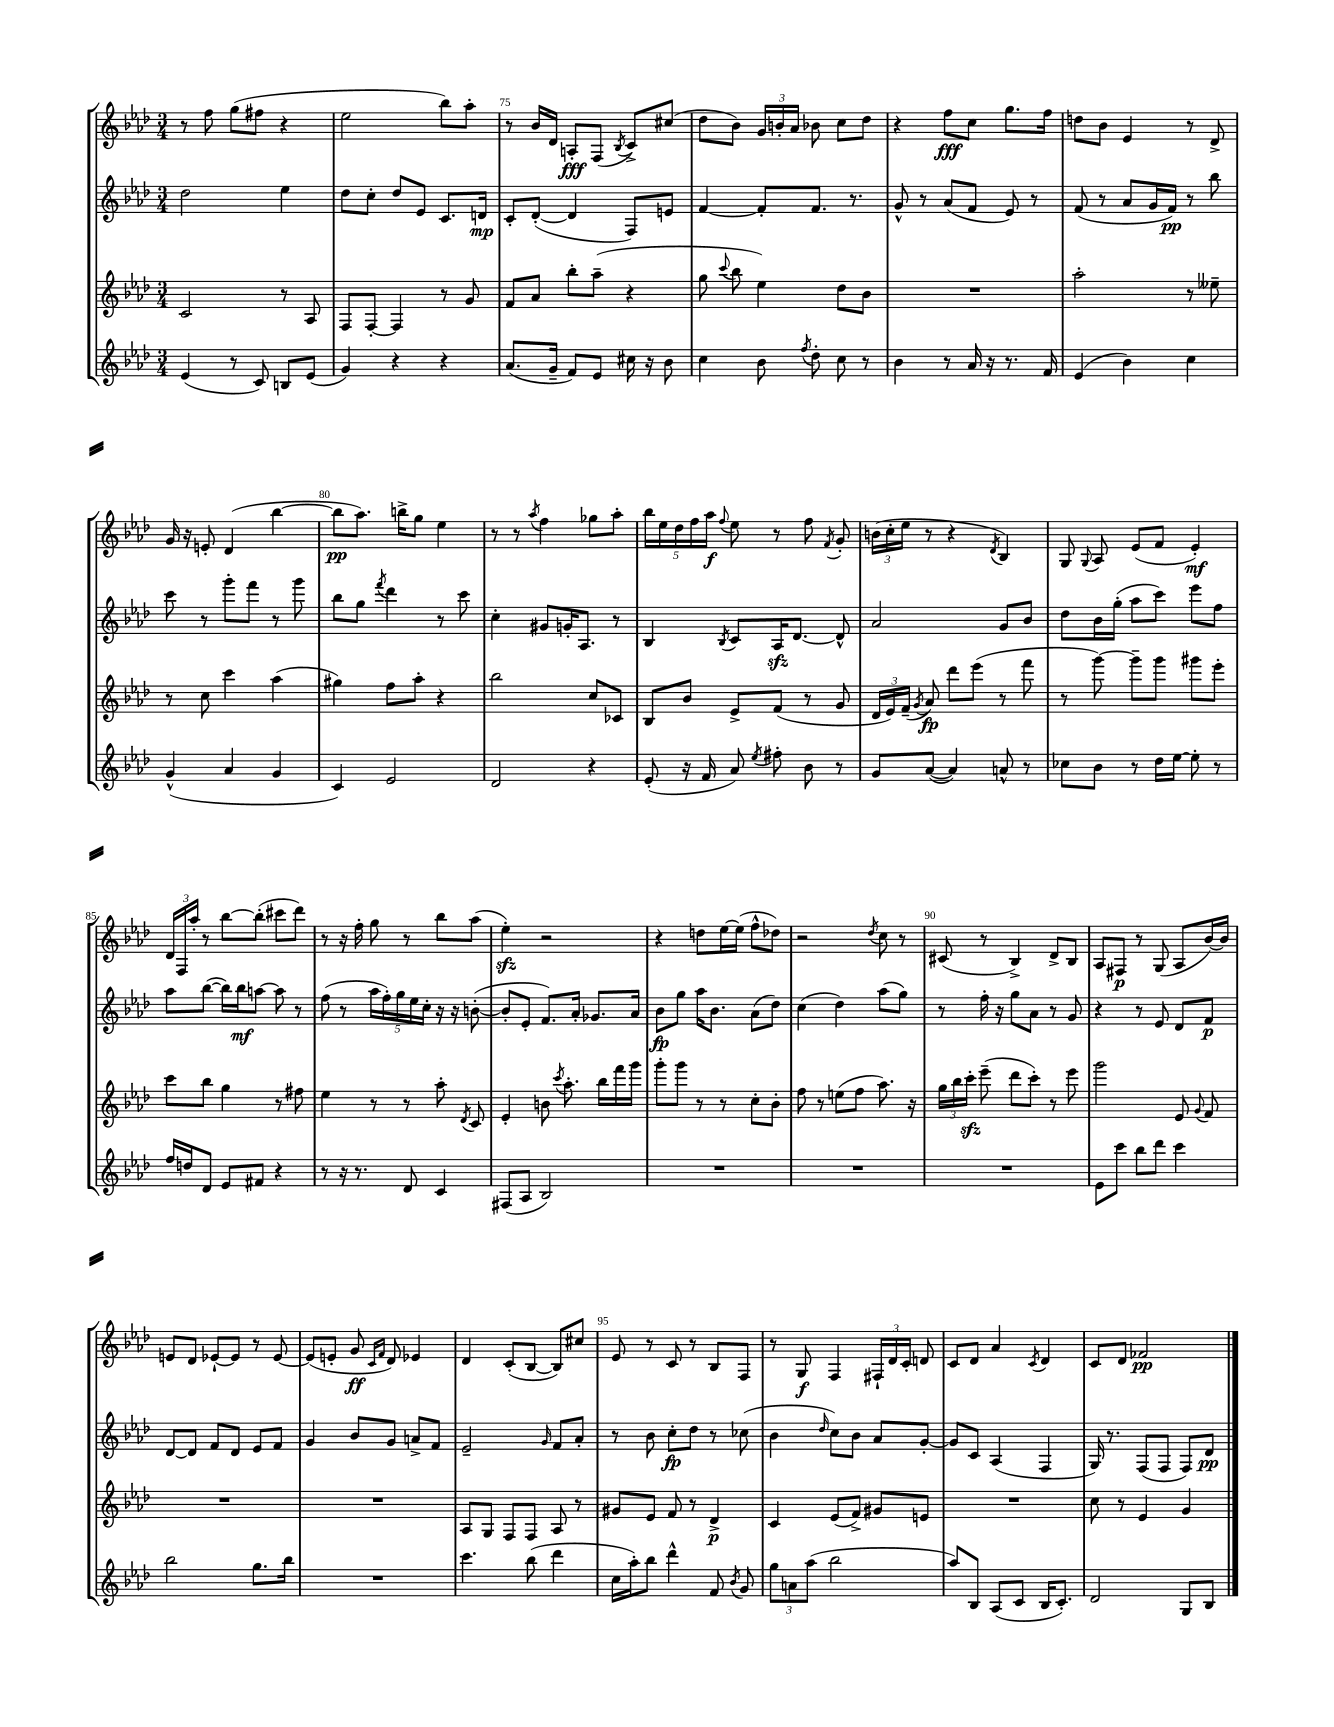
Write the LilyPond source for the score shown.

<<
\new StaffGroup <<
\new Staff = "s0" {
    \clef treble \key aes \major \numericTimeSignature \time 3/4
    \autoBeamOff r8 f''8 g''8[( fis''8] r4 |
    ees''2 bes''8[) aes''8]-. |
    r8 bes'16[ des'16] a8[-.\fff f8]( \acciaccatura { bes8 } c'8[->) cis''8]( |
    des''8[ bes'8]) \tuplet 3/2 { g'16[ b'16-. aes'16] } bes'8 c''8[ des''8] |
    r4 f''8[\fff c''8] g''8.[ f''16] |
    d''8[ bes'8] ees'4 r8 des'8-> |
    g'16 r16 e'8-. des'4( bes''4~ |
    bes''8[\pp aes''8.]) b''16[-> g''8] ees''4 |
    r8 r8 \acciaccatura { aes''8 } f''4 ges''8[ aes''8]-. |
    \tuplet 5/4 { bes''16[ ees''16 des''16 f''16 aes''16]\f } \appoggiatura { f''8 } ees''8 r8 f''8 \acciaccatura { f'8 } g'8-. |
    \tuplet 3/2 { b'16[( c''16-. ees''16] } r8 r4 \acciaccatura { des'8 } bes4) |
    g8 \appoggiatura { g8 } aes8 ees'8[( f'8] ees'4-.\mf) |
    \tuplet 3/2 { des'16[ f16 aes''16]-. } r8 bes''8[~ bes''8]-.( cis'''8[ des'''8]) |
    r8 r16 f''16-. g''8 r8 bes''8[ aes''8]( |
    ees''4-.\sfz) r2 |
    r4 d''8[ ees''16~ ees''16]( f''8[-^ des''8]) |
    r2 \acciaccatura { des''8 } c''8 r8 |
    cis'8( r8 bes4->) des'8[-> bes8] |
    aes8[ fis8]\p r8 g8( aes8[ bes'16~) bes'16] |
    e'8[ des'8] ees'8[~-! ees'8] r8 ees'8~ |
    ees'8[( e'8]-. g'8\ff \grace { c'16[ f'16] } des'8) ees'4 |
    des'4 c'8[-.( bes8]~ bes8[) cis''8] |
    ees'8 r8 c'8 r8 bes8[ f8] |
    r8 g8\f f4 \tuplet 3/2 { fis16[-! des'16 c'16]-. } d'8 |
    c'8[ des'8] aes'4 \acciaccatura { c'8 } des'4 |
    c'8[ des'8] fes'2\pp \bar "|." |
}
\new Staff = "s1" {
    \clef treble \key aes \major \numericTimeSignature \time 3/4
    \autoBeamOff des''2 ees''4 |
    des''8[ c''8]-. des''8[ ees'8] c'8.[ d'16]\mp |
    c'8[-. des'8]~-.( des'4 f8[) e'8] |
    f'4~ f'8[-. f'8.] r8. |
    g'8-^ r8 aes'8[( f'8] ees'8) r8 |
    f'8( r8 aes'8[ g'16 f'16]\pp) r8 bes''8 |
    c'''8 r8 g'''8[-. f'''8] r8 g'''8 |
    bes''8[ g''8] \acciaccatura { f'''8 } des'''4 r8 c'''8 |
    c''4-. gis'8[ g'16-. aes8.] r8 |
    bes4 \acciaccatura { bes8 } c'8[ aes16\sfz des'8.]~ des'8-^ |
    aes'2 g'8[ bes'8] |
    des''8[ bes'16 g''16]-.( aes''8[ c'''8]) ees'''8[ f''8] |
    aes''8[ bes''8]~( bes''16[) bes''16\mf a''8]~ a''8 r8 |
    f''8( r8 \tuplet 5/4 { aes''16[ f''16-.) g''16 ees''16 c''16]-. } r16 r16 b'8~-.( |
    b'8[-. ees'8]-. f'8.[) aes'16]-. ges'8.[ aes'16] |
    bes'8[\fp g''8] aes''16[ bes'8.] aes'8[( des''8]) |
    c''4( des''4) aes''8[( g''8]) |
    r8 f''16-. r16 g''8[ aes'8] r8 g'8 |
    r4 r8 ees'8 des'8[ f'8]\p |
    des'8[~ des'8] f'8[ des'8] ees'8[ f'8] |
    g'4 bes'8[ g'8] a'8[-> f'8] |
    ees'2-- \grace { g'16 } f'8[ aes'8]-. |
    r8 bes'8 c''8[-.\fp des''8] r8 ces''8( |
    bes'4 \grace { des''16 } c''8[) bes'8] aes'8[ g'8]~-. |
    g'8[ c'8] aes4( f4 |
    g16) r8. f8[( f8] f8[) des'8]\pp \bar "|." |
}
\new Staff = "s2" {
    \clef treble \key aes \major \numericTimeSignature \time 3/4
    \autoBeamOff c'2 r8 aes8 |
    f8[ f8]~-. f4 r8 g'8 |
    f'8[ aes'8] bes''8[-. aes''8]--( r4 |
    g''8 \appoggiatura { c'''8 } bes''8 ees''4) des''8[ bes'8] |
    R2. |
    aes''2-. r8 eeses''8-- |
    r8 c''8 c'''4 aes''4( |
    gis''4) f''8[ aes''8]-. r4 |
    bes''2 c''8[ ces'8] |
    bes8[ bes'8] ees'8[-> f'8]( r8 g'8 |
    \tuplet 3/2 { des'16[ ees'16) f'16]--( } \acciaccatura { g'8 } aes'8\fp) des'''8[ ees'''8]( r8 f'''8 |
    r8 g'''8~) g'''8[-- g'''8] gis'''8[ ees'''8]-. |
    c'''8[ bes''8] g''4 r8 fis''8 |
    ees''4 r8 r8 aes''8-. \acciaccatura { des'8 } c'8 |
    ees'4-. b'8 \acciaccatura { c'''8 } aes''8.-. bes''16[ f'''16 g'''16] |
    g'''8[-. g'''8] r8 r8 c''8[-. bes'8]-. |
    f''8 r8 e''8[( f''8] aes''8.) r16 |
    \tuplet 3/2 { g''16[ bes''16 c'''16]-.\sfz } ees'''8--( des'''8[ c'''8]-.) r8 ees'''8 |
    g'''2 ees'8 \appoggiatura { g'8 } f'8 |
    R2. |
    R2. |
    aes8[ g8] f8[ f8] aes8 r8 |
    gis'8[ ees'8] f'8 r8 des'4->\p |
    c'4 ees'8[( f'8]->) gis'8[ e'8] |
    R2. |
    c''8 r8 ees'4 g'4 \bar "|." |
}
\new Staff = "s3" {
    \clef treble \key aes \major \numericTimeSignature \time 3/4
    \autoBeamOff ees'4( r8 c'8) b8[ ees'8]( |
    g'4) r4 r4 |
    aes'8.[( g'16]-- f'8[) ees'8] cis''16 r16 bes'8 |
    c''4 bes'8 \acciaccatura { f''8 } des''8-. c''8 r8 |
    bes'4 r8 aes'16 r16 r8. f'16 |
    ees'4( bes'4) c''4 |
    g'4-^( aes'4 g'4 |
    c'4) ees'2 |
    des'2 r4 |
    ees'8-.( r16 f'16 aes'8) \acciaccatura { ees''8 } fis''8-. bes'8 r8 |
    g'8[ aes'8]~( aes'4) a'8-^ r8 |
    ces''8[ bes'8] r8 des''16[ ees''16]~ ees''8-. r8 |
    f''16[ d''16 des'8] ees'8[ fis'8] r4 |
    r8 r16 r8. des'8 c'4 |
    fis8[( aes8] bes2) |
    R2. |
    R2. |
    R2. |
    ees'8[ c'''8] bes''8[ des'''8] c'''4 |
    bes''2 g''8.[ bes''16] |
    R2. |
    c'''4. bes''8( des'''4 |
    c''16[ aes''16-.) bes''8] des'''4-^ f'8 \acciaccatura { bes'8 } g'8 |
    \tuplet 3/2 { g''8[ a'8 aes''8]( } bes''2 |
    aes''8[) bes8] aes8[( c'8] bes16[ c'8.]-.) |
    des'2 g8[ bes8] \bar "|." |
}
>>
>>
\layout { \context { \Score currentBarNumber = #73 \override BarNumber.break-visibility = ##(#f #t #t) barNumberVisibility = #(every-nth-bar-number-visible 5) } }
